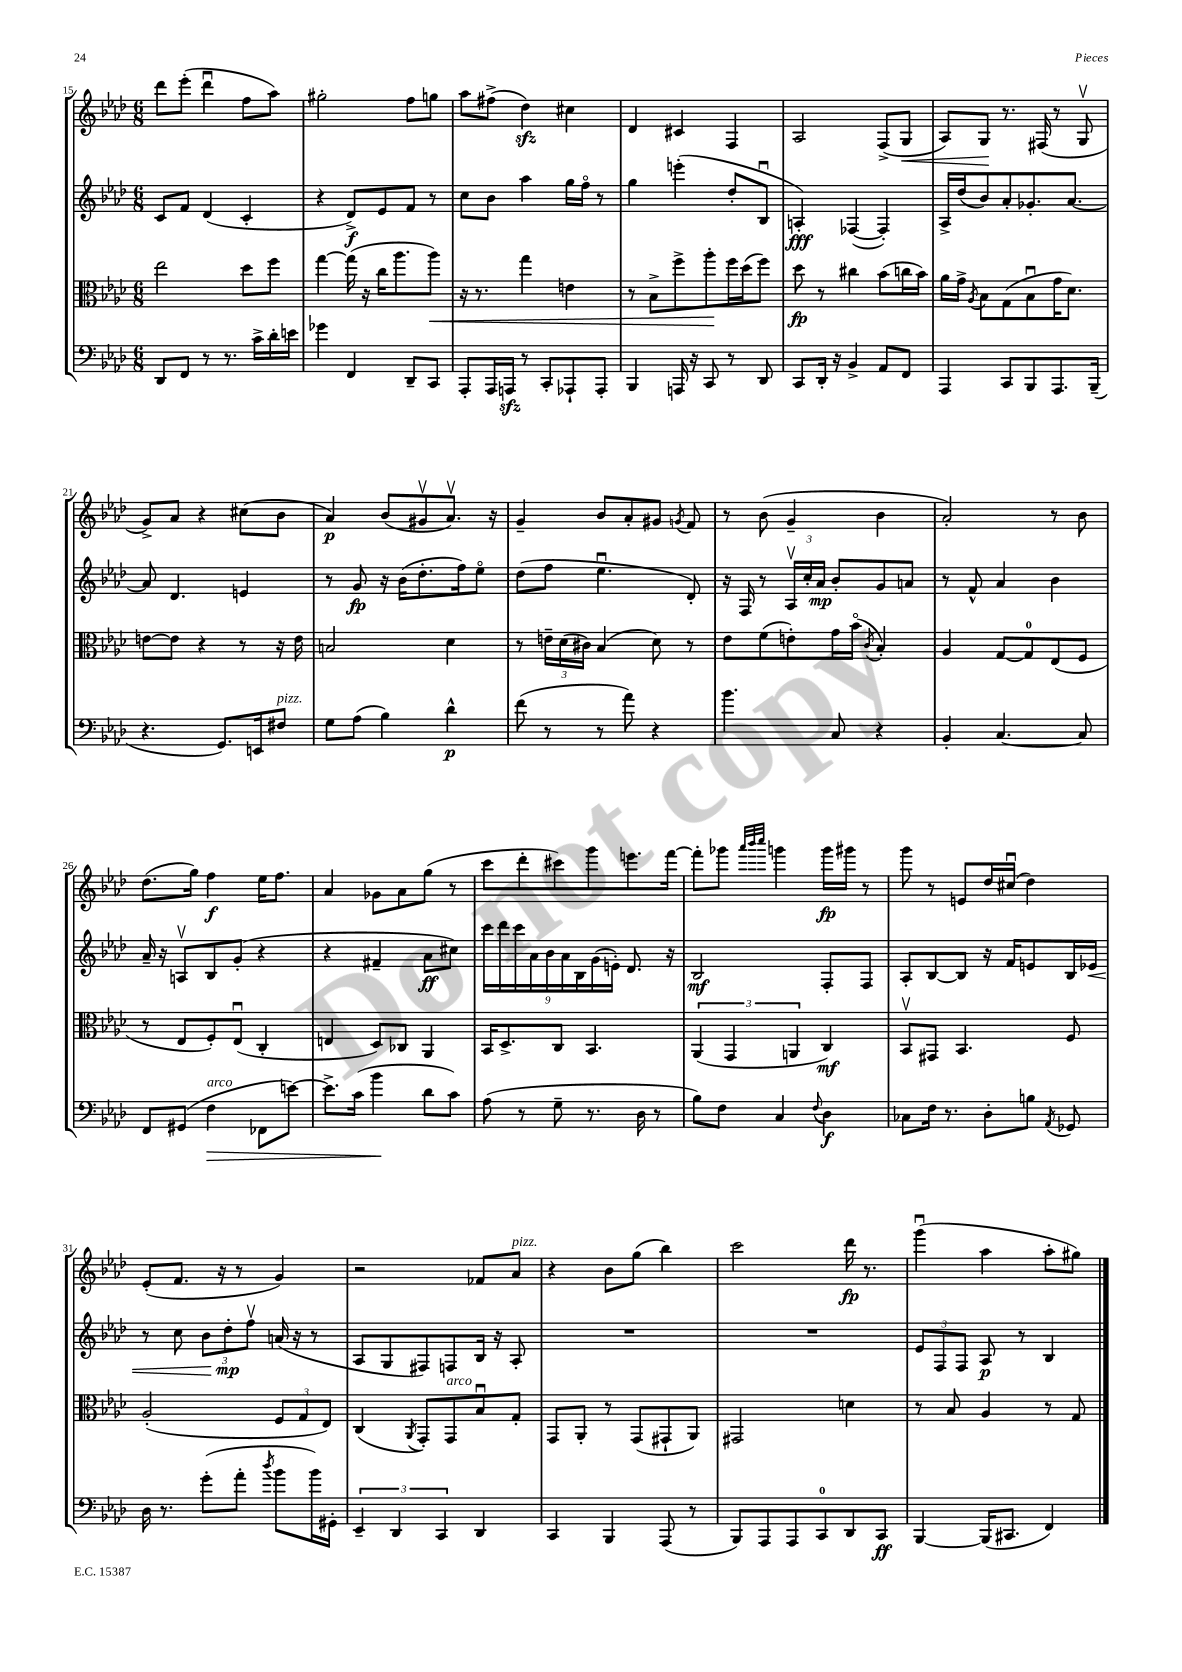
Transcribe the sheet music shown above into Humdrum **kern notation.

**kern	**kern	**kern	**kern
*staff4	*staff3	*staff2	*staff1
*clefF4	*clefC3	*clefG2	*clefG2
*k[b-e-a-d-]	*k[b-e-a-d-]	*k[b-e-a-d-]	*k[b-e-a-d-]
*M6/8	*M6/8	*M6/8	*M6/8
8DD-	2ee-	8c	8ddd-
8FF	.	8f	(8eee-'
8r	.	(4d-	4ddd-u
8.r	.	.	.
.	8dd-	4c'	8ff
16c^	.	.	.
16d-'	8ff	.	8aa-)
16e	.	.	.
=	=	=	=
4g-	[4gg	4r	2gg#'
4FF	(16gg]	8d-^)	.
.	16r	.	.
.	16cc	8e-	.
.	8.aa-	.	.
8DD-~	.	8f	8ff
8CC	8aa-)	8r	8gg
=	=	=	=
8AAA-'	16r	8cc	8aa-
.	8.r	.	.
16AAA-	.	8b-	(8ff#^
16AAA	.	.	.
8r	4gg	4aa-	4dd-)
8CC'	.	.	.
8AAA-`	4e	16gg	4cc#
.	.	16ffo	.
8AAA-'	.	8r	.
=	=	=	=
4BBB-	8r	4gg	4d-
.	8B-^	.	.
16AAA	8ff^	(4eee'	4c#
16r	.	.	.
8CC	8aa-'	.	.
8r	16ff	8dd-'	4F
.	(16dd-	.	.
8DD-	8ff)	8B-u	.
=	=	=	=
8CC	8dd-	4A')	2A-
16DD-'	8r	.	.
16r	.	.	.
4BB-^	4cc#	([4F-	.
8AA-	(8b-	4F-'])	(8F^
8FF	16cc	.	8G
.	16b-)	.	.
=	=	=	=
4AAA-	16a-	16A-^	8A-)
.	16g^	(16dd-	.
.	8qA-	.	.
.	8B-	8b-)	8G
8CC	(8G	8a-'	8.r
8BBB-	8B-u	8.g-'	.
.	.	.	(16F#
8.AAA-	16g	.	8r
.	8.d-)	[8.a-	.
.	.	.	8Gv
(16BBB-~	.	.	.
=	=	=	=
4.r	[8e	8a-]	8g^)
.	8e]	4.d-	8a-
.	4r	.	4r
8.GG)	.	.	.
.	8r	4e	(8cc#
16EE	.	.	.
8F#	16r	.	8b-
.	16e	.	.
=	=	=	=
8G	2B	8r	4a-)
(8A-	.	8g	.
4B-)	.	16r	(8b-
.	.	(16b-	.
.	.	8.dd-'	8g#v
4d-^^	4d-	.	8.a-v)
.	.	16ff)	.
.	.	8ee-o	.
.	.	.	16r
=	=	=	=
(8f	8r	(8dd-	4g~
8r	24e~	8ff	.
.	(24d-	.	.
.	24c#)	.	.
8r	(4B-	4.ee-u	8b-
8a-)	.	.	8a-'
4r	8d-)	.	8g#
.	.	.	8qg
.	8r	8d-')	8f
=	=	=	=
4.b-	8e-	16r	8r
.	.	16F	.
.	(8f	8r	(8b-
.	8e')	24A-v	4g~
.	.	24cc'	.
.	.	24a-	.
8C	16g	8b-'	.
.	(16b-o	.	.
.	8qc	.	.
4r	4B-')	8g	4b-
.	.	8a	.
=	=	=	=
4BB-'	4A-	8r	2a-')
.	.	8f^^	.
[4.C	[8G	4a-	.
.	8G]	.	.
.	(8E-	4b-	8r
8C]	8F	.	8b-
=	=	=	=
8FF	8r	16a-~	(8.dd-
.	.	16r	.
(8GG#	8E-	8Av	.
.	.	.	16gg)
4F	8F')	8B-	4ff
.	(8E-u	(8g'	.
8FF-	4C'	4r	16ee-
.	.	.	8.ff
[8e)	.	.	.
=	=	=	=
8.e^]	4E	4r	4a-
(16c	.	.	.
4b-	8D-)	4f#~	8g-
.	8C-	.	8a-
8d-	4AA-	8a-	(8gg
8c)	.	8cc#)	8r
=	=	=	=
(8A-	16BB-	18ccc	8ccc
.	.	18ddd-	.
.	8.D-^	.	.
.	.	18ccc	.
8r	.	.	8ddd-'
.	.	18a-	.
.	.	18b-	.
8G~	8C	.	8ccc#)
.	.	18a-	.
.	.	18B-	.
8.r	4.BB-	.	8ggg
.	.	(18g	.
.	.	18e')	.
.	.	8.d-	8.eee
16D-	.	.	.
8r	.	.	.
.	.	16r	[16fff
=	=	=	=
8B-)	(6AA-	2B-	8fff']
8F	.	.	8ggg-
.	6GG	.	.
.	.	.	32qqaaa-
.	.	.	32qqbbb-
.	.	.	32qqcccc
4C	.	.	4ggg
.	6AA	.	.
8qqF	.	.	.
4D-	4C)	8F'	16ggg
.	.	.	16ggg#
.	.	8F	8r
=	=	=	=
8C-	8BB-v	8A-'	8ggg
16F	8GG#	[8B-	8r
8.r	.	.	.
.	4.BB-	8B-]	8e
8D-'	.	16r	16dd-
.	.	16f	(16cc#u
8B	.	8e	4dd-)
8qAA-	.	.	.
8GG-	8F	16B-	.
.	.	16e-	.
=	=	=	=
16D-	(2A-'	8r	(8e-'
8.r	.	.	.
.	.	8cc	8.f
(8g'	.	12b-	.
.	.	.	16r
.	.	12dd-'	.
8a-'	.	.	8r
.	.	12ffv	.
8qdd-	.	.	.
8b-	12F	(16a	4g)
.	.	16r	.
.	12G	.	.
16b-)	.	8r	.
.	12E-)	.	.
16GG#'	.	.	.
=	=	=	=
6EE-~	(4C	8A-	2r
.	.	8G	.
6DD-	.	.	.
.	8qAA-	.	.
.	8GG')	8F#)	.
6CC	.	.	.
.	8GG	8F	.
4DD-	8B-u	16B-	8f-
.	.	16r	.
.	8G'	8A-'	8a-
=	=	=	=
4CC	8GG	2.r	4r
.	8AA-'	.	.
4BBB-	8r	.	8b-
.	(8GG	.	(8gg
(8AAA-	8GG#`	.	4bb-)
8r	8AA-)	.	.
=	=	=	=
8BBB-)	2GG#	2.r	2ccc
8AAA-	.	.	.
8AAA-	.	.	.
8CC	.	.	.
8DD-	4d	.	16ddd-
.	.	.	8.r
8CC	.	.	.
=	=	=	=
[4BBB-	8r	12e-	(4gggu
.	.	12F	.
.	8B-	.	.
.	.	12F	.
(16BBB-]	4A-	8A-	4aa-
8.CC#	.	.	.
.	.	8r	.
4FF)	8r	4B-	8aa-'
.	8G	.	8gg#)
==	==	==	==
*-	*-	*-	*-
